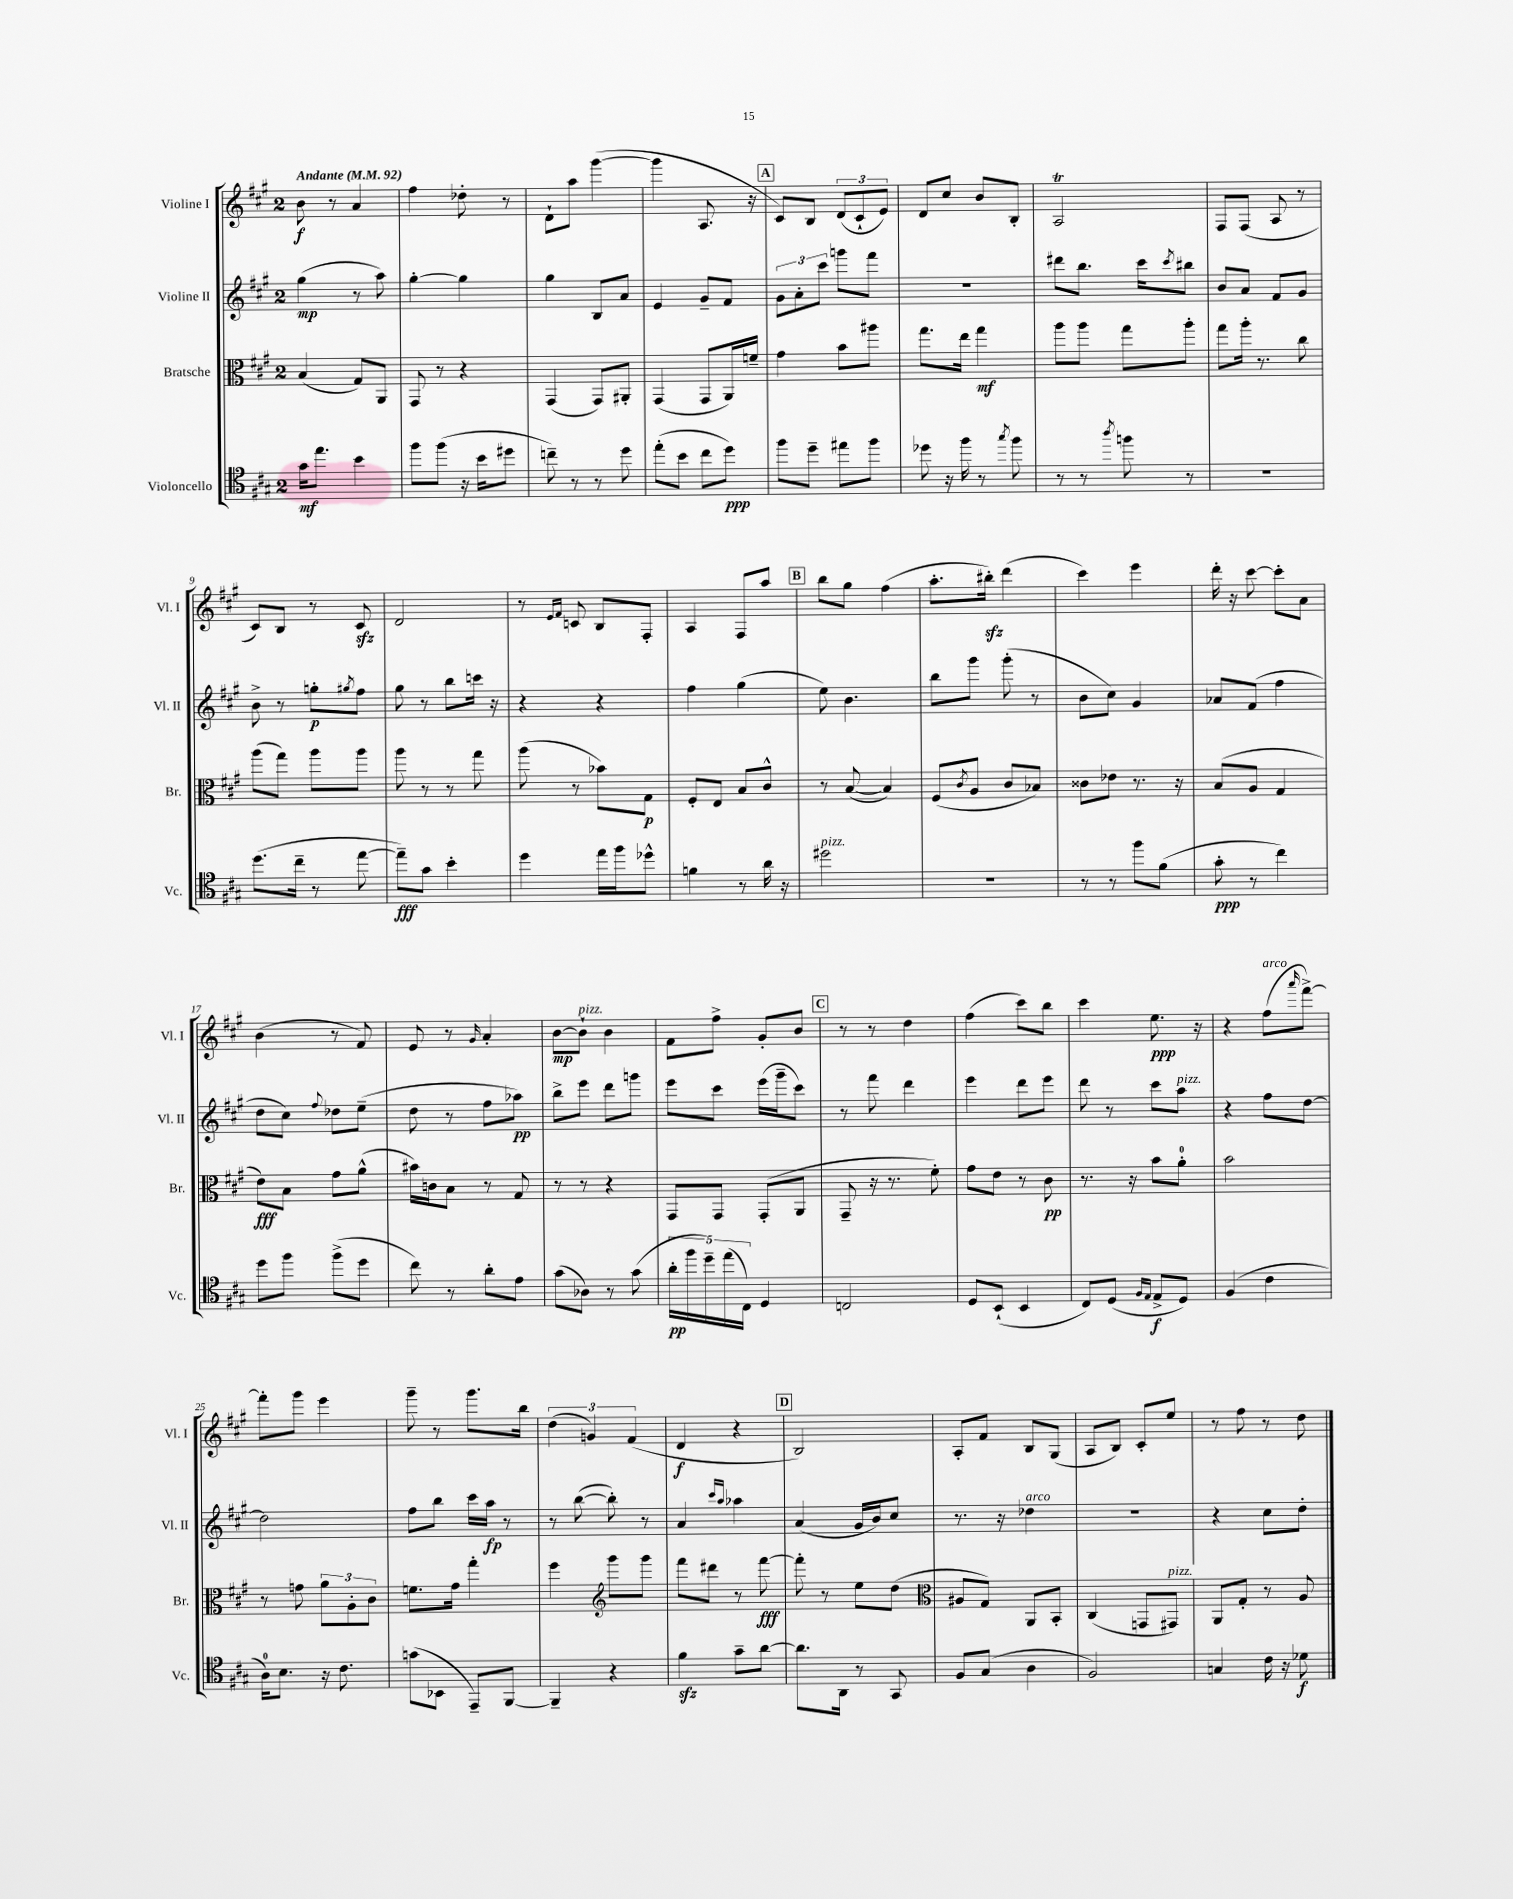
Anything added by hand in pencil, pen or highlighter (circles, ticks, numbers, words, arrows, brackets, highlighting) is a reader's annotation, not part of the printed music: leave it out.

**kern	**kern	**kern	**kern
*staff4	*staff3	*staff2	*staff1
*clefC4	*clefC3	*clefG2	*clefG2
*k[f#c#g#]	*k[f#c#g#]	*k[f#c#g#]	*k[f#c#g#]
*M2/4	*M2/4	*M2/4	*M2/4
*MM92	*MM92	*MM92	*MM92
16g#	(4B	(4gg#	8b
8.ee	.	.	.
.	.	.	8r
4b	8G#)	8r	4a
.	8AA	8aa)	.
=	=	=	=
8ff#	8GG#	[4gg#'	4ff#
(8ff#	8r	.	.
16r	4r	4gg#]	8dd-'
16b	.	.	.
8dd#	.	.	8r
=	=	=	=
8cc~)	(4GG#	4gg#	8d`
8r	.	.	8aa
8r	8GG#)	8B	([4ggg#
8dd	8AA#'	8a	.
=	=	=	=
(8ee'	(4GG#	4e	4ggg#]
8b	.	.	.
8cc#	8GG#	8g#~	8.A
8dd)	16AA)	8f#	.
.	16f~	.	16r
=	=	=	=
8ff#	4g#	12g#	8c#)
.	.	12a'	.
8dd~	.	.	8B
.	.	12ccc#	.
8ee#	8b	8ggg	(12d
.	.	.	12c#`
8ff#	8aa#	8fff#	.
.	.	.	12e)
=	=	=	=
8dd-	8.gg#	2r	8d
16r	.	.	8cc#
16ff#	16ee	.	.
8r	4gg#	.	8b
8qgg#	.	.	.
8ff#	.	.	8B'
=	=	=	=
8r	8aa	8ddd#	2A
8r	8aa	8.bb	.
8qaa	.	.	.
8ff	8gg#	.	.
.	.	16ccc#	.
.	.	8qccc#	.
8r	8aa'	8bb#	.
=	=	=	=
2r	8gg#	8b	8F#
.	16aa'	8a	(8F#
.	8.r	.	.
.	.	8f#	8A
.	8cc#	8g#	8r
=	=	=	=
(8.dd	(8aa	8b^	8c#)
.	8gg#)	8r	8B
16cc#~	.	.	.
8r	8aa	8gg'	8r
.	.	8qgg#	.
[8ee	8aa	8ff#	8c#
=	=	=	=
8ee~])	8aa	8gg#	2d
8g#	8r	8r	.
4b'	8r	8bb	.
.	8gg#	16ccc	.
.	.	16r	.
=	=	=	=
4dd	(8aa	4r	8r
.	.	.	16qqe
.	.	.	16qqf#
.	8r	.	8c
16ee	8b-)	4r	8B
16ff#	.	.	.
8dd-^^	8G#	.	8F#'
=	=	=	=
4f	8F#'	4ff#	4A
.	8E	.	.
8r	8B	(4gg#	8F#
16a	8c#^^	.	8aa
16r	.	.	.
=	=	=	=
2dd#	8r	8ee)	8bb
.	([8B	4.b	8gg#
.	4B])	.	(4ff#
=	=	=	=
2r	(8F#	8bb	8.aa'
.	8qc#	.	.
.	8A	8ggg#	.
.	.	.	16bb#')
.	8c#	(8ggg#'	(4ddd
.	8B-)	8r	.
=	=	=	=
8r	8c##	8b	4ccc#)
8r	8e-	8cc#)	.
8ff#	8.r	4g#	4eee
(8f#	.	.	.
.	16r	.	.
=	=	=	=
8g#'	(8B	8a-	16ddd'
.	.	.	16r
8r	8A	(8f#	[8ccc#
4cc#)	4G#	4ff#	8ccc#']
.	.	.	8a
=	=	=	=
8dd	8e)	8dd	(4b
8ff#	8B	8cc#)	.
.	.	8qqff#	.
(8ff#^	8g#	8dd-	8r
8dd	(8a^^	(8ee~	8f#)
=	=	=	=
8cc#)	16b#)	8dd	8e
.	16c	.	.
8r	8B	8r	8r
.	.	.	16qqg#
8a'	8r	8ff#	4a'
8e	8G#	8aa-)	.
=	=	=	=
(8g#	8r	8bb^	[8b
8A-)	8r	8eee	8b`]
8r	4r	8ddd	4b
(8g#	.	8ggg	.
=	=	=	=
20a'	8GG#	8eee	8f#
20ff#	.	.	.
20dd~)	.	.	.
.	8GG#	8ccc#	8ff#^
(20ee	.	.	.
20C#)	.	.	.
4D	(8GG#'	(16eee	8g#'
.	.	16ggg#~	.
.	8AA	8ccc#)	8b
=	=	=	=
2C	8GG#~	8r	8r
.	16r	8fff#	8r
.	8.r	.	.
.	.	4ddd	4dd
.	8f#')	.	.
=	=	=	=
8D	8g#	4eee	(4ff#
(8BB`	8e	.	.
4BB	8r	8ddd	8ccc#)
.	8c#	8eee	8bb
=	=	=	=
8C#)	8.r	8ddd	4ccc#
(8D	.	8r	.
.	16r	.	.
16qqF#	.	.	.
16qqE	.	.	.
8E^	8b	8ccc#	8.ee
8D)	8a'	8aa	.
.	.	.	16r
=	=	=	=
(4F#	2b	4r	4r
4c#	.	8ff#	(8ff#
.	.	.	16qqaaa
.	.	[8dd	[8fff#^)
=	=	=	=
16A)	8r	2dd]	8fff#']
8.B	.	.	.
.	8g	.	8ggg#
16r	12a	.	4eee
8.c#	.	.	.
.	12A'	.	.
.	12c#	.	.
=	=	=	=
(8g	8.f	8ff#	8ggg#~
8BB-	.	8bb	8r
.	16g#	.	.
8EE~)	4gg#'	16ccc#	8.ggg#
.	.	16aa	.
[8FF#	.	8r	.
.	.	.	16bb
=	=	=	=
4FF#~]	4ff#	8r	(6dd
.	.	([8bb	.
.	.	.	6g)
*	*clefG2	*	*
4r	8ggg#	8bb'])	.
.	.	.	(6f#
.	8ggg#	8r	.
=	=	=	=
4f#	8fff#	4a	4d
.	8ddd#	.	.
.	.	16qqccc#	.
.	.	16qqaa	.
8g#~	8r	4aa-	4r
[8a	[8fff#	.	.
=	=	=	=
8.a]	8fff#']	(4a	2B)
.	8r	.	.
16AA	.	.	.
8r	8ee	16g#	.
.	.	16b)	.
8GG#	(8dd	8cc#	.
=	=	=	=
*	*clefC3	*	*
8F#	8A#	8.r	8A'
(8G#	8G#)	.	8f#
.	.	16r	.
4A	8AA	4dd-	8B
.	8BB'	.	(8G#
=	=	=	=
2F#)	(4C#	2r	8A
.	.	.	8B)
.	8GG	.	8c#'
.	8GG#)	.	8ee
=	=	=	=
4G	8AA	4r	8r
.	8G#'	.	8ff#
16c#	8r	8cc#	8r
16r	.	.	.
8d-	8A	8dd'	8dd
==	==	==	==
*-	*-	*-	*-
